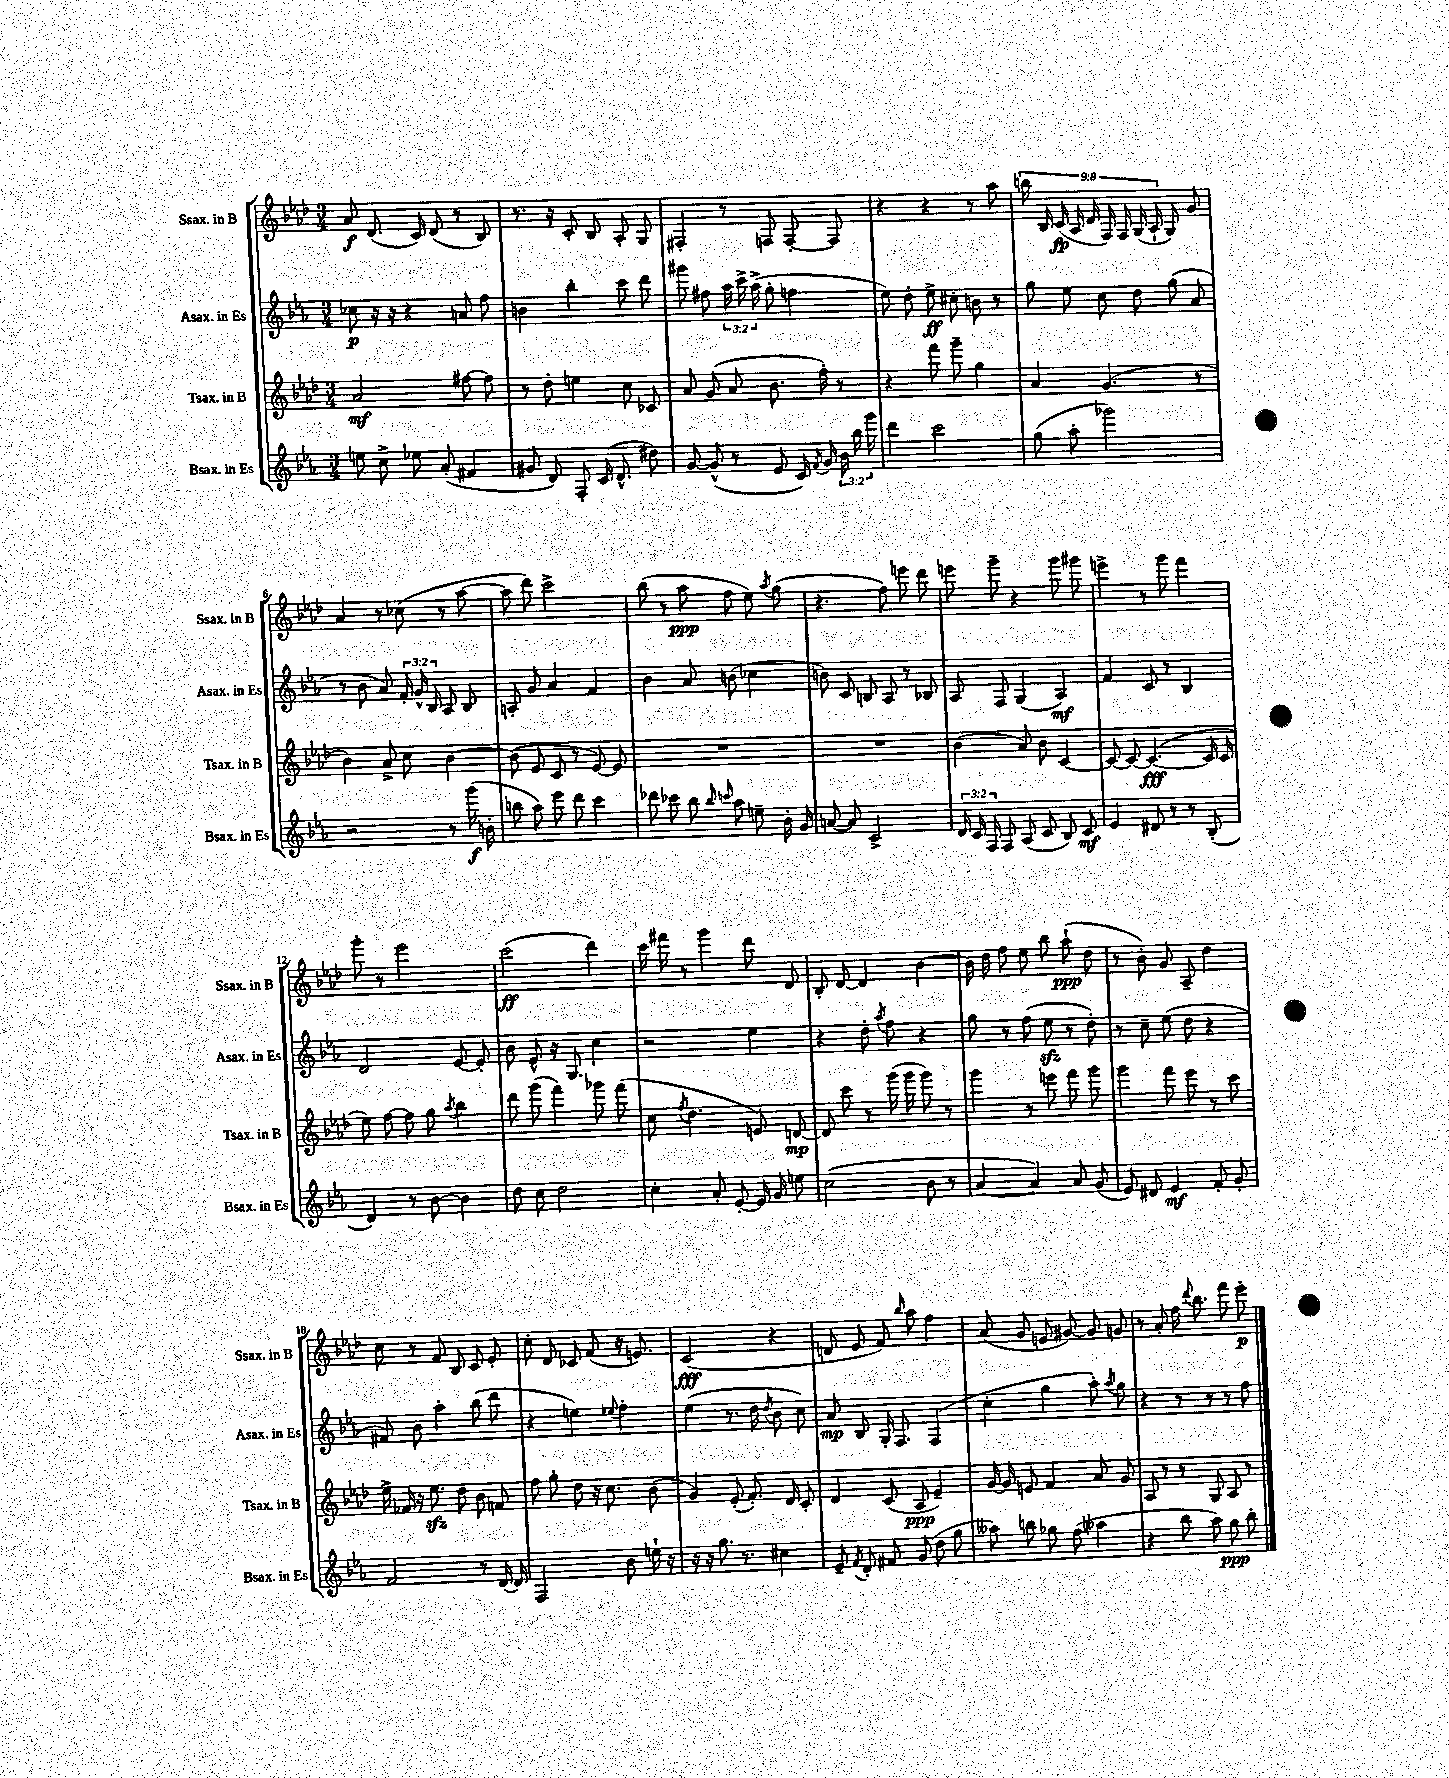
<<
\new StaffGroup <<
\new Staff = "s0" \with { instrumentName = "Ssax. in B" shortInstrumentName = "Ssax. in B" } {
    \clef treble \key aes \major \numericTimeSignature \time 3/4 \override Staff.TupletNumber.text = #tuplet-number::calc-fraction-text
    \autoBeamOff aes'8\f des'8.( c'16) des'8( r8 bes8) |
    r8. r16 c'8-. bes8 aes8-. g8 |
    fis4-. r8 f8 f8~-. f8 |
    r4 r4 r8 aes''8 |
    \tuplet 9/8 { b''16 bes16 c'16\fp( aes16 des'16 f16) f16 g16( aes16-! } g8) g'8 |
    aes'4 r8 ces''8( r8 aes''8~ |
    aes''8 des'''8) c'''2-> |
    bes''8( r8 aes''8\ppp f''8 ees''8) \acciaccatura { aes''8 } g''8( |
    r4. f''8) e'''8 des'''8 |
    e'''8 g'''8-- r4 g'''8 gis'''8 |
    e'''4-> r8 g'''8 f'''4 |
    g'''8-. r8 ees'''2 |
    c'''2\ff( des'''4) |
    c'''16 fis'''16 r8 g'''4 des'''8 des'8 |
    bes8-. des'8~ des'4 bes'4~ |
    bes'16 des''16 f''8 ees''8 bes''8 aes''8-!\ppp( des''8 |
    r8 bes'8-.) g'8 aes8-- des''4 |
    c''8 r8 f'8 bes8 c'8 ees'8-. |
    c''8-. des'8 ces'8 f'8( r16 e'8.) |
    c'2\fff( r4 |
    d'8 ees'8 f'8) \grace { bes''16 } aes''8 f''4 |
    aes'8( g'8 e'8 gis'8~) gis'8 g'8 |
    r8 aes'8-. f''16 \appoggiatura { des'''8 } bes''8. f'''8 ees'''8-.\p \bar "|." |
}
\new Staff = "s1" \with { instrumentName = "Asax. in Es" shortInstrumentName = "Asax. in Es" } {
    \clef treble \key ees \major \numericTimeSignature \time 3/4 \override Staff.TupletNumber.text = #tuplet-number::calc-fraction-text
    \autoBeamOff ces''8\p r16 r16 r4 a'8 f''8 |
    b'4 bes''4-. c'''8 d'''8 |
    gis'''8 fis''8 \tuplet 3/2 { aes''16 c'''16-> aes''16->( } g''8-. f''4 |
    ees''8) d''8-. ees''8->\ff cis''8-. b'8 r8 |
    g''8 ees''8 c''8 d''8 g''8( aes'8 |
    r8 bes'8 aes'8) \tuplet 3/2 { f'16-. g'16-^ bes16 } aes8 bes8 |
    a8-. g'8 aes'4 f'4 |
    bes'4 aes'8 b'8( ces''4 |
    b'8) c'8 b8 aes8 r8 bes8 |
    aes8 f8 g4( aes4\mf) |
    f'4 c'8 r8 bes4 |
    d'2 ees'8~ ees'8-. |
    bes'8 ees'8-^ r16 g8. c''4 |
    r2 ees''4 |
    r4 d''8-. \acciaccatura { aes''8 } f''8 r4 |
    g''8 r8 f''8( ees''8\sfz r8 d''8-.) |
    r8 c''8-- ees''8( d''8 r4 |
    fis'8) bes'8 aes''4-. bes''8( d'''8 |
    r4 e''4) \appoggiatura { ees''8 } f''4-. |
    ees''4( r8. d''16 \acciaccatura { d''8 } bes'8 c''8) |
    aes'8\mp bes8 g16-. f8. f4( |
    c''4-. g''4 aes''8-.) \acciaccatura { aes''8 } g''8 |
    r4 r8 r8 r8 f''8 \bar "|." |
}
\new Staff = "s2" \with { instrumentName = "Tsax. in B" shortInstrumentName = "Tsax. in B" } {
    \clef treble \key aes \major \numericTimeSignature \time 3/4
    \autoBeamOff aes'2\mf fis''8~ fis''8 |
    r8 des''8-. e''4 c''8 ces'8 |
    aes'8 g'8( aes'8 bes'8. f''16-.) r8 |
    r4 f'''8 g'''8-- g''4 |
    aes'4 g'4.( r8 |
    bes'4) aes'8-> c''8 bes'4~ |
    bes'8( ees'8 c'8 r8 ees'8~) ees'8 |
    R2. |
    R2. |
    bes'4( aes'8) bes'8 c'4~ |
    c'8~ c'8~ c'4.~\fff( c'16 c'16 |
    ees''8) f''8~ f''8 g''8 \acciaccatura { aes''8 } bes''4 |
    des'''8 g'''8( f'''4) ges'''8 f'''8( |
    c''8 \acciaccatura { f''8 } des''4. e'8) d'8~\mp |
    d'8 c'''8 r8 g'''16( g'''16 g'''8) r8 |
    g'''4 r8 e'''8 f'''8 g'''8 |
    g'''4 f'''8 ees'''8 r8 c'''8 |
    ees''16-> fes'16 r16 ees''8.\sfz des''8 bes'8 f'8 |
    f''8 g''8-. des''8 r16 c''8. bes'8( |
    g'4) ees'8-.( f'8.-.) des'16 c'8-. |
    des'4 c'8( aes8\ppp ees'4--) |
    g'16~ g'16 e'8 f'4 aes'8 g'8 |
    aes8 r8 r8 g8 aes8 r8 \bar "|." |
}
\new Staff = "s3" \with { instrumentName = "Bsax. in Es" shortInstrumentName = "Bsax. in Es" } {
    \clef treble \key ees \major \numericTimeSignature \time 3/4 \override Staff.TupletNumber.text = #tuplet-number::calc-fraction-text
    \autoBeamOff e''8 c''8-> ees''8 aes'8-.( fis'4 |
    gis'8 d'8) f8-. c'16( d'8.-^ dis''8) |
    g'8~ g'8-^( r8 ees'8 c'16) \acciaccatura { f'8 } g'16 \tuplet 3/2 { bes'16 bes''16 g'''16 } |
    d'''4 c'''2 |
    g''8( aes''8-. ges'''2) |
    r2 r8 g'''16\f( b'16-. |
    b''8 aes''8) ees'''8 d'''8 c'''4 |
    des'''8 ces'''8 bes''8 \grace { bes''16 c'''16 } aes''8 e''8-- bes'16-. g'16 |
    a'8~ a'8 c'2-> |
    \tuplet 3/2 { d'16 c'16 f16 } f8 aes8( c'8 bes8) c'8\mf |
    ees'4 dis'8 r8 r8 bes8-.( |
    d'4) r8 bes'8~ bes'4 |
    d''8 c''8 d''2 |
    c''4-. aes'8-. ees'8~-. ees'16 g'16 e''8 |
    c''2( bes'8 r8 |
    aes'4~ aes'4) aes'8 g'8( |
    ees'8) dis'8 ees'4\mf f'8-. g'8-. |
    f'2 r8 d'16~ d'16 |
    f2 bes'8 e''16-! r16 |
    r16 r16 g''8. r8. cis''4 |
    ees'8-- \acciaccatura { f'8 } d'8-. fis'8 g'8( d''8 g''8 |
    aeses''8) b''8 ges''8 f''8( aes''4 |
    r4 bes''8 aes''8) g''8\ppp bes''8-. \bar "|." |
}
>>
>>
